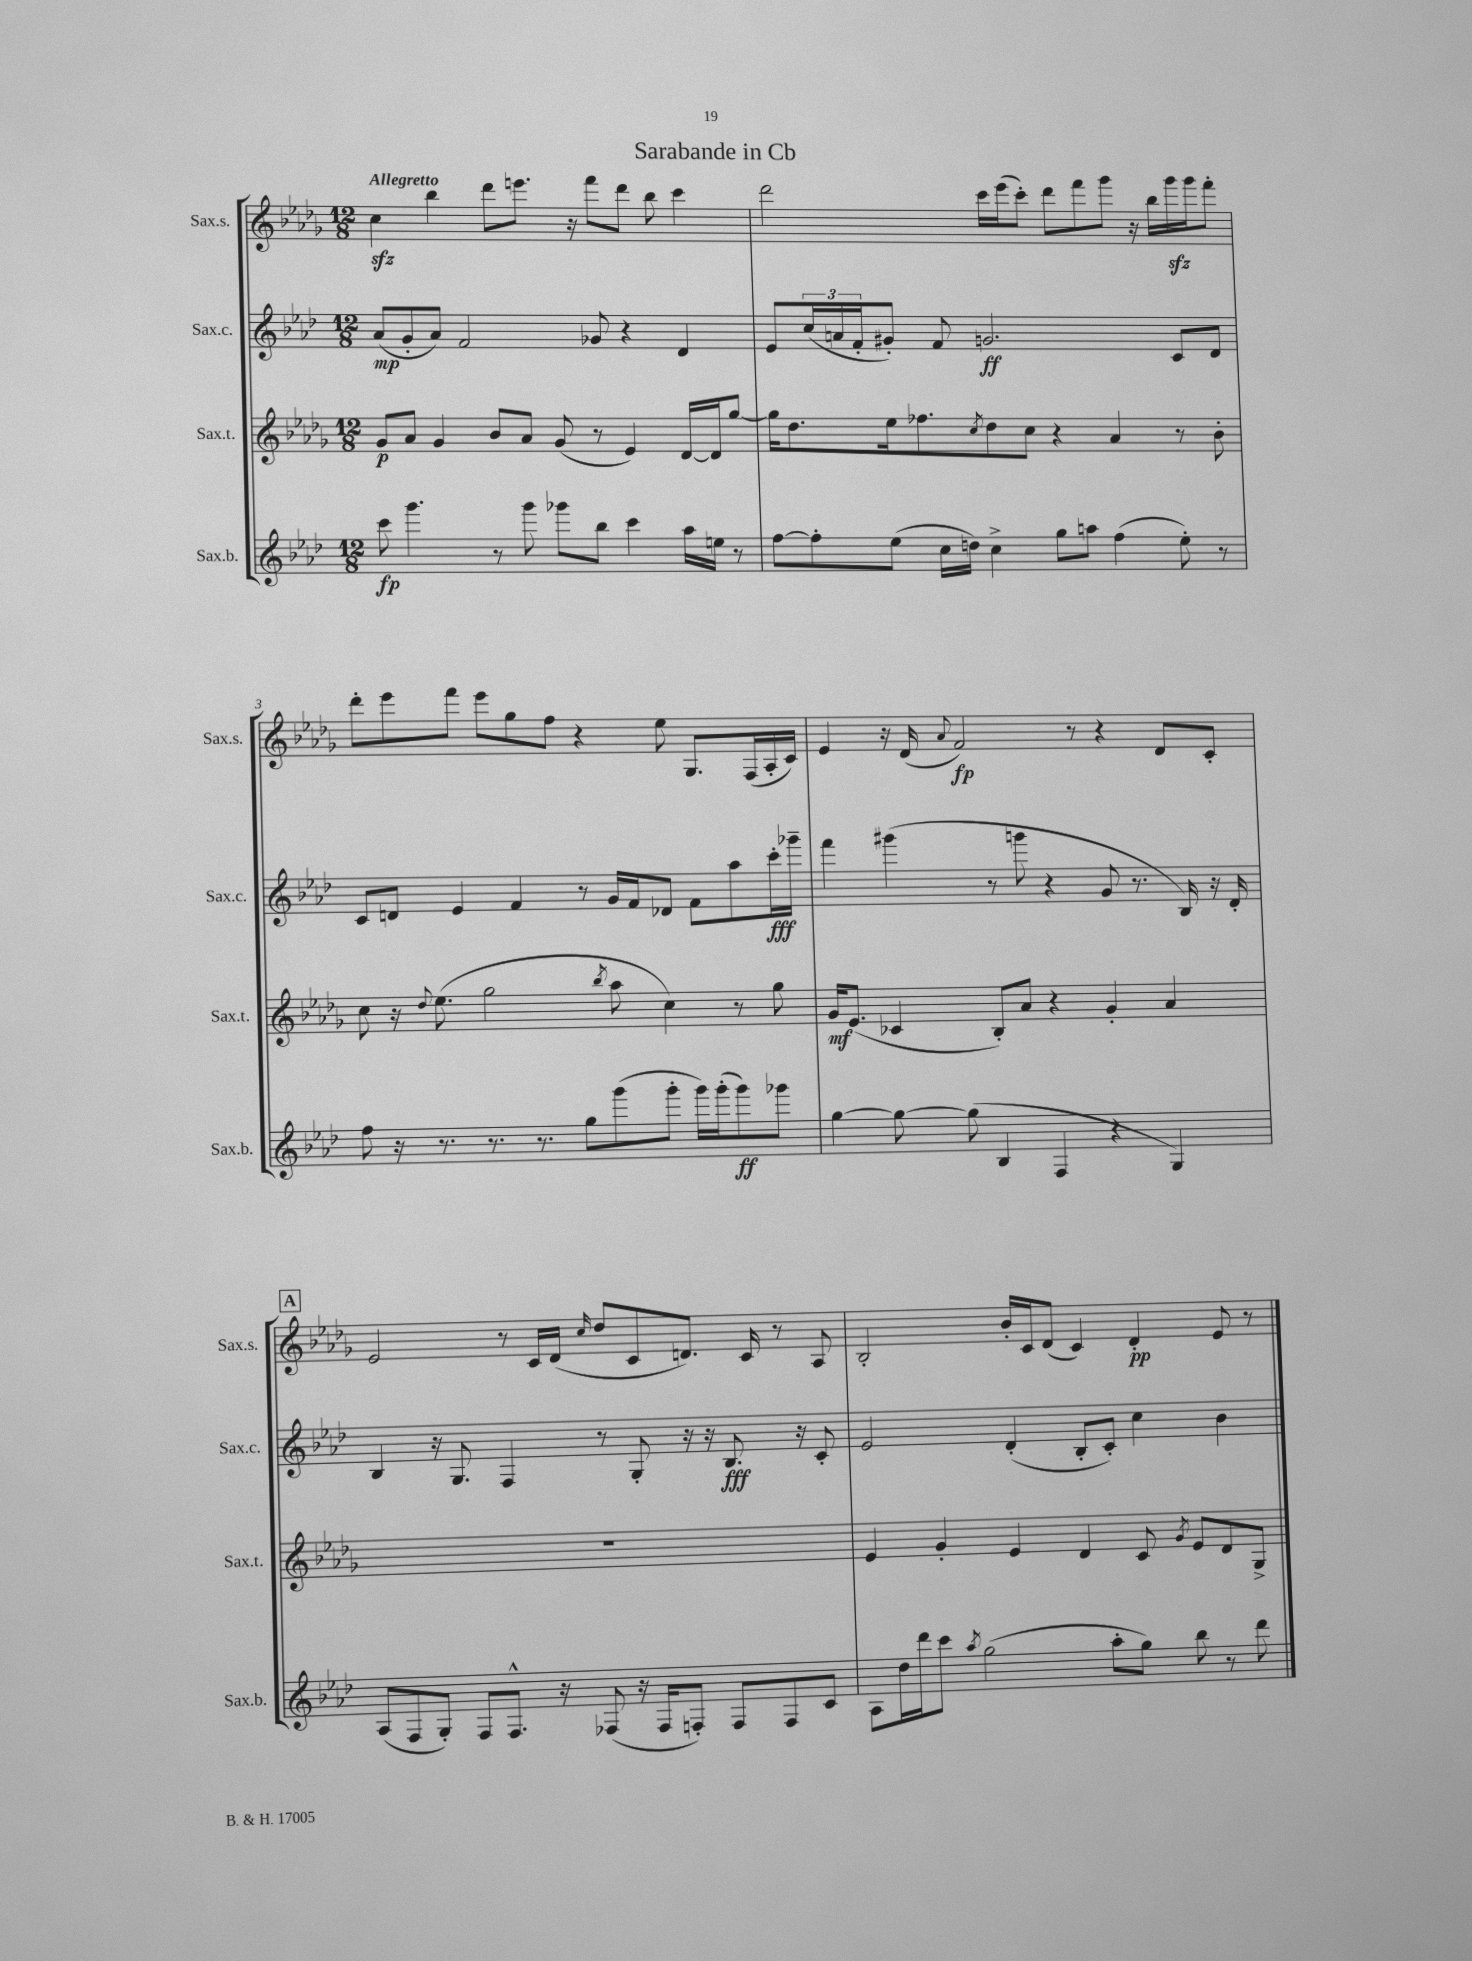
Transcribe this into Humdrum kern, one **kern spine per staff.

**kern	**dynam	**kern	**dynam	**kern	**dynam	**kern	**dynam
*part4	*part4	*part3	*part3	*part2	*part2	*part1	*part1
*staff4	*staff4	*staff3	*staff3	*staff2	*staff2	*staff1	*staff1
*I"Sax.b.	*	*I"Sax.t.	*	*I"Sax.c.	*	*I"Sax.s.	*
*I'Sax.b.	*	*I'Sax.t.	*	*I'Sax.c.	*	*I'Sax.s.	*
*clefG2	*	*clefG2	*	*clefG2	*	*clefG2	*
*k[b-e-a-d-]	*	*k[b-e-a-d-g-]	*	*k[b-e-a-d-]	*	*k[b-e-a-d-g-]	*
*M12/8	*	*M12/8	*	*M12/8	*	*M12/8	*
=1	=1	=1	=1	=1	=1	=1	=1
!	!	!	!	!	!	!LO:TX:a:B:t=Allegretto	!
8ccc\	fp	8g-/L	p	(8a-/L	mp	4cczz\	.
4.ggg\	.	8a-/J	.	8g'/	.	.	.
.	.	4g-/	.	8a-/J)	.	4bb-\	.
.	.	.	.	2f/	.	.	.
8r	.	8b-/L	.	.	.	8ddd-\L	.
8ggg\	.	8a-/J	.	.	.	8.eeen\J	.
8ggg-X\L	.	(8g-/	.	.	.	.	.
.	.	.	.	.	.	16r	.
8bb-\J	.	8r	.	8g-X/	.	8fff\L	.
4ccc\	.	4e-/)	.	4r	.	8ddd-\J	.
.	.	.	.	.	.	8bb-\	.
16aa-\LL	.	[16d-/LL	.	4d-/	.	4ccc\	.
16een\JJ	.	16d-/J]	.	.	.	.	.
8r	.	[8gg-/J	.	.	.	.	.
=2	=2	=2	=2	=2	=2	=2	=2
[8ff\L	.	16gg-\KL]	.	8e-/L	.	2ddd-\	.
.	.	8.dd-\	.	.	.	.	.
8ff'\]	.	.	.	(24cc/L	.	.	.
.	.	.	.	24an/	.	.	.
.	.	.	.	24f'/J	.	.	.
(8ee-\J	.	16ee-\k	.	8g#X'/J)	.	.	.
.	.	8.ff-X\	.	.	.	.	.
16cc\LL	.	.	.	8f/	.	.	.
16ddn\JJ)	.	.	.	.	.	.	.
.	.	8qcc/	.	.	.	.	.
4cc^\	.	8dd-\	.	2.gn/	ff	16ccc\LL	.
.	.	.	.	.	.	(16eee-\J	.
.	.	8cc\J	.	.	.	8ccc'\J)	.
8gg\L	.	4r	.	.	.	8ddd-\L	.
8aan\J	.	.	.	.	.	8fff\	.
(4ff\	.	4a-/	.	.	.	8ggg-\J	.
.	.	.	.	.	.	16r	.
.	.	.	.	.	.	16bb-\LL	.
8ee-'\)	.	8r	.	8c/L	.	16ggg-zz\	.
.	.	.	.	.	.	16ggg-\J	.
8r	.	8b-'\	.	8d-/J	.	8fff'\J	.
!!LO:LB:g=z
=3	=3	=3	=3	=3	=3	=3	=3
8ff\	.	8cc\	.	8c/L	.	8ddd-'\L	.
16r	.	16r	.	8dn/J	.	8eee-\	.
.	.	8qqdd-/	.	.	.	.	.
8.r	.	(8.ee-\	.	.	.	.	.
.	.	.	.	4e-/	.	8fff\J	.
8.r	.	2gg-\	.	.	.	8eee-\L	.
.	.	.	.	4f/	.	8gg-\	.
8.r	.	.	.	.	.	.	.
.	.	.	.	.	.	8ff\J	.
8gg\L	.	.	.	8r	.	4r	.
.	.	8qbb-/	.	.	.	.	.
(8ggg\	.	8aa-\	.	16g/LL	.	.	.
.	.	.	.	16f/J	.	.	.
8ggg'\J	.	4cc\)	.	8d-X/J	.	8ee-\	.
16ggg\LL)	.	.	.	8f\L	.	8.G-/L	.
(16ggg'\J	.	.	.	.	.	.	.
8ggg\)	ff	8r	.	8aa-\	.	.	.
.	.	.	.	.	.	(16F/L	.
8ggg-X\J	.	8gg-\	.	16ccc'\L	fff	16A-'/	.
.	.	.	.	16ggg-X~\JJ	.	16c/JJ)	.
=4	=4	=4	=4	=4	=4	=4	=4
[4gg\	.	16g-/KL	mf	4fff\	.	4e-/	.
.	.	(8.e-/J	.	.	.	.	.
8gg\_	.	4c-X/	.	(4ggg#X\	.	16r	.
.	.	.	.	.	.	(16d-/	.
.	.	.	.	.	.	8qqa-/	.
(8gg\]	.	.	.	.	.	2f/)	fp
4B-/	.	8B-'/L)	.	8r	.	.	.
.	.	8a-/J	.	8gggn\	.	.	.
4F/	.	4r	.	4r	.	.	.
.	.	.	.	.	.	8r	.
4r	.	4g-'/	.	8g/	.	4r	.
.	.	.	.	8.r	.	.	.
4G/)	.	4a-/	.	.	.	8d-/L	.
.	.	.	.	16B-/)	.	.	.
.	.	.	.	16r	.	8c'/J	.
.	.	.	.	16d-'/	.	.	.
!!LO:LB:g=z
!!LO:REH:place=s1:t=A
=5	=5	=5	=5	=5	=5	=5	=5
(8A-/L	.	1.r	.	4B-/	.	2e-/	.
8F/	.	.	.	.	.	.	.
8G'/J)	.	.	.	16r	.	.	.
.	.	.	.	8.G/	.	.	.
8F/L	.	.	.	.	.	.	.
8.F^^/J	.	.	.	4F/	.	8r	.
.	.	.	.	.	.	16c/LL	.
16r	.	.	.	.	.	(16d-/JJ	.
.	.	.	.	.	.	16qqcc/	.
(8F-X/	.	.	.	8r	.	8dd-/L	.
16r	.	.	.	8G'/	.	8c/	.
16F-/KL	.	.	.	.	.	.	.
8Fn'/J)	.	.	.	16r	.	8.dn/J)	.
.	.	.	.	16r	.	.	.
8F/L	.	.	.	8.B-/	fff	.	.
.	.	.	.	.	.	16c/	.
8F/	.	.	.	.	.	8r	.
.	.	.	.	16r	.	.	.
8c/J	.	.	.	8c'/	.	8A-/	.
=6	=6	=6	=6	=6	=6	=6	=6
8A-\L	.	4e-/	.	2e-/	.	2B-'/	.
16dd-\L	.	.	.	.	.	.	.
16ddd-\J	.	.	.	.	.	.	.
8ccc\J	.	4g-'/	.	.	.	.	.
8qaa-/	.	.	.	.	.	.	.
(2gg\	.	.	.	.	.	.	.
.	.	4e-/	.	(4d-'/	.	16b-'/LL	.
.	.	.	.	.	.	16c/J	.
.	.	.	.	.	.	(8d-/J	.
.	.	4d-/	.	8B-'/L	.	4c/)	.
8aa-'\L	.	.	.	8c'/J)	.	.	.
8gg\J)	.	8c/	.	4cc\	.	4d-'/	pp
.	.	8qg-/	.	.	.	.	.
8bb-\	.	8e-/L	.	.	.	.	.
8r	.	8d-/	.	4b-\	.	8e-/	.
8ddd-\	.	8G-^/J	.	.	.	8r	.
==	==	==	==	==	==	==	==
*-	*-	*-	*-	*-	*-	*-	*-
